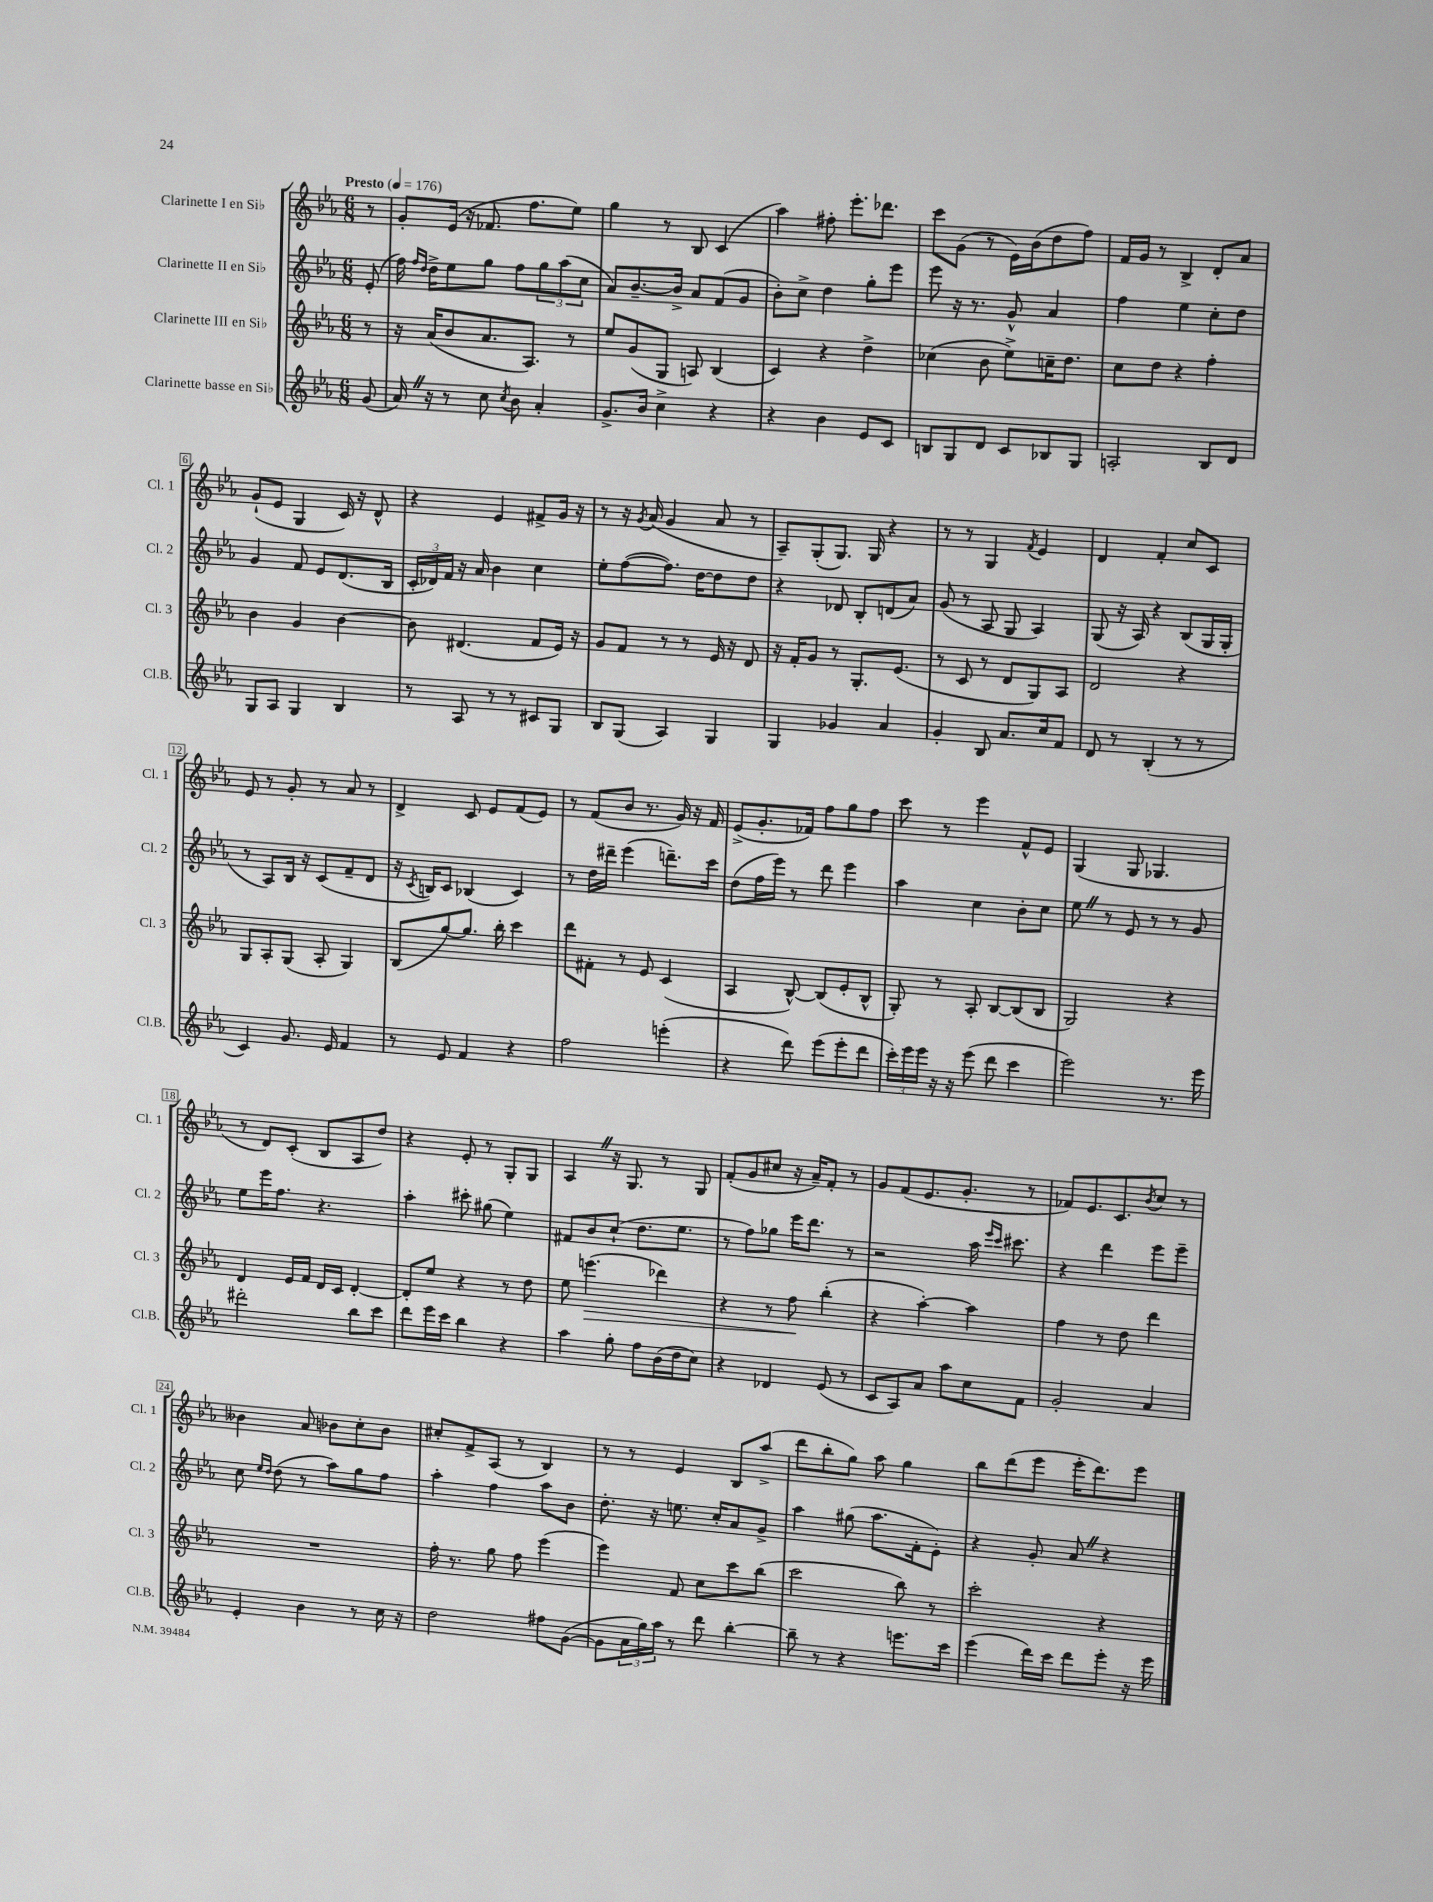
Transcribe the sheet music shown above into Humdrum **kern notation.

**kern	**kern	**kern	**kern
*staff4	*staff3	*staff2	*staff1
*clefG2	*clefG2	*clefG2	*clefG2
*k[b-e-a-]	*k[b-e-a-]	*k[b-e-a-]	*k[b-e-a-]
*M6/8	*M6/8	*M6/8	*M6/8
*MM176	*MM176	*MM176	*MM176
(8g	8r	(8e-'	8r
=	=	=	=
16a-)	16r	16ff)	8g'
.	.	16qqff	.
.	.	16qqdd	.
16r	(16a-	16dd^	.
8r	8b-	8ee-	(16e-
.	.	.	16r
8cc	8.a-	8gg	8.f-
8qcc	.	.	.
8b-	.	8ff	.
.	8.A-)	.	8.ff
4a-'	.	12gg	.
.	.	(12aa-	.
.	8r	.	8ee-)
.	.	12cc	.
=	=	=	=
8.g^	8ee-	8a-)	4gg
.	(8g	[8.b-~	.
16b-	.	.	.
4cc^	8G	.	8r
.	.	16b-^]	.
.	8A)	8a-	8B-
4r	(4B-	(8f	(4c
.	.	8g	.
=	=	=	=
4r	4c)	8b-')	4aa-)
.	.	8cc^	.
4b-	4r	4dd	8ff#'
.	.	.	8.eee-'
8e-	4dd^	8gg'	.
.	.	.	8.ddd-
8c	.	8eee-	.
=	=	=	=
8B	(4cc-	8eee-	8ccc
8G	.	16r	(8g
.	.	8.r	.
8d	8b-	.	8r
8c	8ee-^)	8g^^	16e-)
.	.	.	(16b-
8B-	16cc~	4a-	8dd
.	8.dd	.	.
8G	.	.	8ff)
=	=	=	=
2A'	8cc	4ff	16f
.	.	.	16g
.	8dd	.	8r
.	4r	4ee-	4B-^
8B-	4ff'	8cc'	8d'
8d	.	8dd	8a-
=	=	=	=
8G	4b-	4g	(8g`
8A-	.	.	8e-
4G	4g	8f	4G
.	.	8e-	.
4B-	[4b-	(8.d	16c)
.	.	.	16r
.	.	.	8d^^
.	.	16B-	.
=	=	=	=
8r	8b-]	24c'	4r
.	.	24d-)	.
.	.	24f	.
8A-	(4.d#	16r	.
.	.	16a-	.
8r	.	4b-	4e-
8r	.	.	.
8c#	8f	4cc	8f#^
8G	16e-)	.	16g
.	16r	.	16r
=	=	=	=
8B-	8g	8ee-'	8r
(8G	8f	([8ff	16r
.	.	.	8qg
.	.	.	(16a-
4A-)	8r	8.ff])	4g
.	8r	.	.
.	.	[16dd	.
4G	16e-	8dd]	8a-
.	16r	.	.
.	8d	8dd	8r
=	=	=	=
4G	16r	4r	8A-~)
.	16f'	.	.
.	8g	.	(8G'
4g-	8r	8d-	8.G)
.	8.G'	8B-'	.
.	.	.	16G
4a-	.	(8d	4r
.	(8.e-	.	.
.	.	8a-)	.
=	=	=	=
4g'	8r	(8g	8r
.	8c	8r	8r
8B-	8r	8A-	4G
8.a-	8d	8G	.
.	.	.	8qf
.	8G)	4A-)	4e-
16cc	.	.	.
8f	8A-	.	.
=	=	=	=
8d	2d	(8G	4d
8r	.	16r	.
.	.	16A-)	.
(4B-'	.	4r	4f'
8r	4r	(8B-	8cc
8r	.	16G	8c
.	.	16G'	.
=	=	=	=
4c)	8G	8r	8e-
.	8A-'	8A-)	8r
8.g	(8G	16B-	8g'
.	.	16r	.
.	8A-'	(8c	8r
16e-	.	.	.
4f	4G)	8f~	8a-
.	.	8d	8r
=	=	=	=
8r	(8B-	16r	4d^
.	.	8qc	.
.	.	16B)	.
8e-	[8gg)	8c	.
4f	8.gg]	(4B-	8c
.	.	.	8e-
.	16bb-'	.	.
4r	4ccc	4c)	(8f
.	.	.	8e-)
=	=	=	=
2ff	8ddd	8r	8r
.	8f#'	16dd	(8f
.	.	16ddd#~	.
.	8r	(4eee-	8b-
.	8e-	.	8.r
(4eee'	(4c	8.ddd~)	.
.	.	.	16g)
.	.	.	16r
.	.	16ccc	16f
=	=	=	=
4r	4A-	(8dd	(8e-^
.	.	16ff	8.g'
.	.	16eee-)	.
8ddd)	[8B-^^)	8r	.
.	.	.	16f-)
(8eee-	(8B-]	8ddd	8ff
8eee-'	8e-'	4eee-	8gg
8ddd	8B-^^	.	8ff
=	=	=	=
24ccc')	8G')	4aa-	8ccc
24eee-	.	.	.
24eee-	.	.	.
16r	8r	.	8r
16r	.	.	.
(8eee-	8A-'	4cc	4eee-
8ddd	[8B-	.	.
4ccc	(8B-]	8b-'	8f^^
.	8B-	8cc	8e-
=	=	=	=
2eee-)	2G)	8ee-	(4G
.	.	8r	.
.	.	8e-	8G
.	.	8r	4.G-
8.r	4r	8r	.
.	.	8g	.
16eee-	.	.	.
=	=	=	=
2ddd#'	4d	8ee-	8r
.	.	16eee-	8d)
.	.	8.ff	.
.	16e-	.	(8c'
.	16f	.	.
.	16d	4.r	8B-
.	16c	.	.
8bb-	[4d'	.	8A-
8ccc	.	.	8dd)
=	=	=	=
8ddd	8d']	4aa-'	4r
16eee-	8ee-	.	.
16ccc	.	.	.
4bb-	4r	8ccc#'	8e-'
.	.	(8gg#	8r
4r	8r	4ee-)	8G'
.	8dd	.	8G
=	=	=	=
4aa-	8ee-	8f#	4A-
.	(4.eee	8b-	.
8gg'	.	(8cc`	16r
.	.	.	8.G
8ff	.	8.dd	.
(16b-	4ddd-)	.	8r
16dd	.	8.ee-	.
8cc)	.	.	8G
=	=	=	=
4r	4r	8r	(8f'
.	.	8ff)	8g
4d-	8r	8gg-	8cc#
.	8ff	16eee-	16r
.	.	8.ddd	16a-~)
(8e-	(4bb-'	.	8f'
8r	.	8r	8r
=	=	=	=
8c	4r	2r	8g
8A-)	.	.	(8f
8a-	[4aa-')	.	8.e-
8aa-	.	.	.
.	.	.	8.g'
8cc	4aa-]	16aa-	.
.	.	16qqeee-	.
.	.	16qqccc	.
.	.	8.ccc#	.
8f	.	.	8r
=	=	=	=
2g'	4ff	4r	8f-)
.	.	.	8.e-
.	8r	4ddd	.
.	.	.	8.c
.	8dd	.	.
.	.	.	8qb-
4a-	4ddd	8eee-	8cc
.	.	8eee-~	8r
=	=	=	=
4e-'	2.r	8cc	4b--
.	.	16qqee-	.
.	.	16qqdd	.
.	.	(8dd	.
4b-	.	8r	8a-
.	.	8aa-)	8b-
8r	.	8gg	8cc'
16cc	.	8ff	8b-
16r	.	.	.
=	=	=	=
2dd	16ff'	4aa-'	8cc#'
.	8.r	.	.
.	.	.	8f^
.	8gg	4ff	(8A-
.	8ff	.	8r
8ff#	(4eee-	8aa-	4B-)
([8g	.	8b-	.
=	=	=	=
8g]	4eee-)	8.dd'	8r
24a-	.	.	8r
24gg)	.	.	.
.	.	16r	.
24aa-	.	.	.
8r	8f	8.ee	4e-
8ddd	8cc	.	.
.	.	16cc'	.
[4bb-'	8ccc	8a-	8B-
.	(8bb-	8g^	(8aa-^
=	=	=	=
8bb-~]	2ccc	4aa-	8ddd
8r	.	.	8bb-'
4r	.	(8gg#	8gg)
.	.	8.aa-	8aa-
8.eee	8bb-)	.	4gg
.	.	16f'	.
.	8r	8e-')	.
16ccc	.	.	.
=	=	=	=
(4eee-	2ccc'	4r	8bb-
.	.	.	(8ddd
16ddd)	.	8g'	8eee-
16ccc	.	.	.
8ddd	.	8a-	16eee-'
.	.	.	8.ddd)
8eee-'	4r	4r	.
16r	.	.	8eee-
16eee-	.	.	.
==	==	==	==
*-	*-	*-	*-
